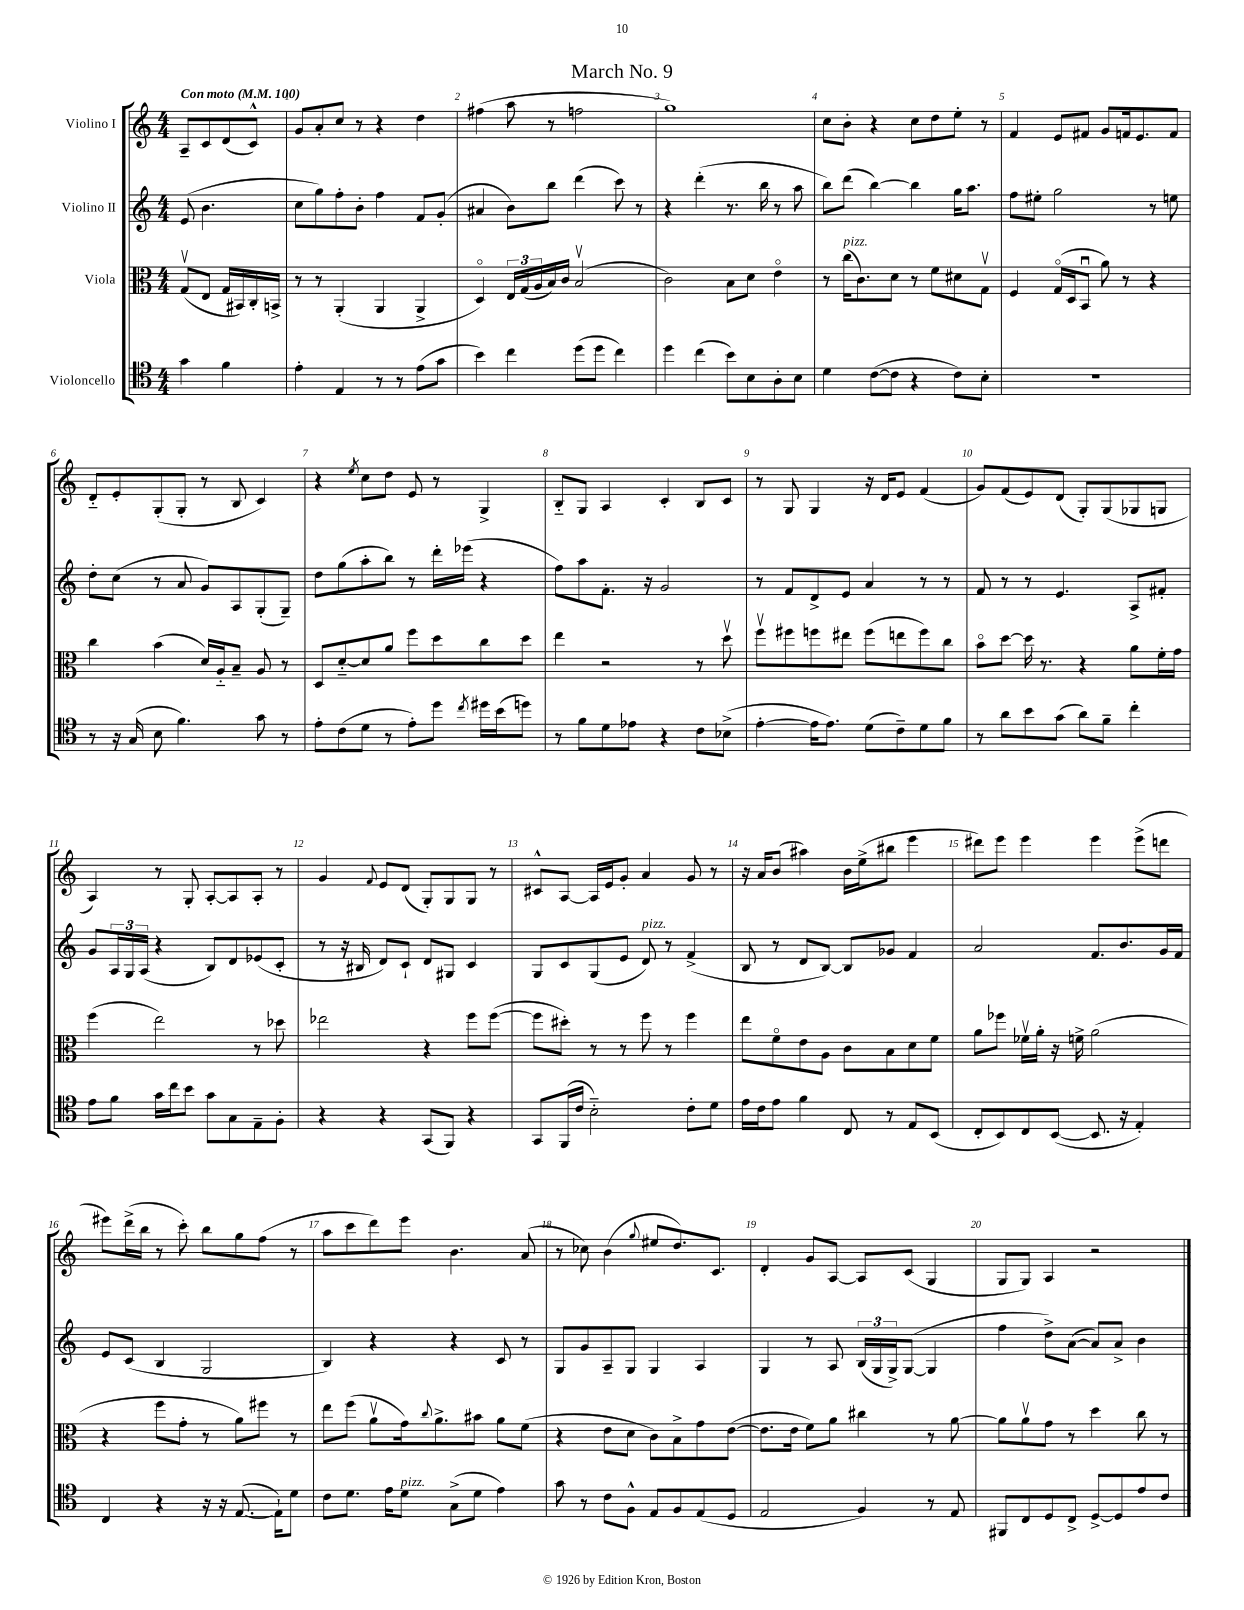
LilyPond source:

\header { title = "March No. 9" }
<<
\new StaffGroup <<
\new Staff = "s0" \with { instrumentName = "Violino I" } {
    \clef treble \key c \major \numericTimeSignature \time 4/4 \partial 2 \tempo "Con moto" 4 = 100
    a8-- c'8 d'8( c'8-^) |
    g'8 a'8-. c''8 r8 r4 d''4 |
    fis''4( a''8 r8 f''2 |
    g''1) |
    c''8 b'8-. r4 c''8 d''8 e''8-. r8 |
    f'4 e'8 fis'8 g'8 f'16 e'8. f'8 |
    d'8-_ e'8-. g8-.( g8-. r8 b8 c'4) |
    r4 \acciaccatura { e''8 } c''8 d''8 e'8 r8 g4-> |
    b8-_ g8 a4 c'4-. b8 c'8 |
    r8 g8 g4 r16 d'16 e'8 f'4( |
    g'8) f'8( e'8) d'8( g8-.) g8( ges8 g8 |
    a4) r8 g8-. a8~-. a8 a8-. r8 |
    g'4 \appoggiatura { f'8 } e'8 d'8( g8-.) g8 g8 r8 |
    cis'8-^ a8~ a16 e'16 g'8-. a'4 g'8 r8 |
    r16 a'16 b'8( ais''4) b'16 e''16->( bis''8 e'''4 |
    dis'''8) e'''8 e'''4 e'''4 e'''8->( d'''8 |
    eis'''8) d'''16->( b''16 r8 c'''8-.) b''8 g''8 f''8( r8 |
    a''8 c'''8 d'''8) e'''8 b'4. a'8( |
    r8 ces''8) b'4( \appoggiatura { g''8 } eis''8 d''8.) c'8. |
    d'4-. g'8 a8~ a8 c'8( g4 |
    g8 g8) a4 r2 \bar "|." |
}
\new Staff = "s1" \with { instrumentName = "Violino II" } {
    \clef treble \key c \major \numericTimeSignature \time 4/4 \partial 2
    e'8( b'4. |
    c''8 g''8) f''8-. b'8-. f''4 f'8 g'8-.( |
    ais'4 b'8) b''8 d'''4( c'''8) r8 |
    r4 d'''4-.( r8. b''16 r8 a''8 |
    b''8) d'''8( b''4~) b''4 g''16 a''8. |
    f''8 eis''8-. g''2 r8 e''8 |
    d''8-. c''8( r8 a'8 g'8) a8 g8-.( g8--) |
    d''8 g''8( a''8-. b''8) r8 d'''16-. ees'''16( r4 |
    f''8) a''8 f'8.-. r16 g'2 |
    r8 f'8 d'8-> e'8 a'4 r8 r8 |
    f'8 r8 r8 e'4. a8-> fis'8-. |
    g'8 \tuplet 3/2 { a16 g16 a16( } r4 b8) d'8 ees'8( c'8-. |
    r8 r16 bis16 d'8) c'8-! d'8 gis8 c'4 |
    g8 c'8 g8( e'8 d'8^\markup { \italic "pizz." }) r8 f'4->( |
    b8 r8 d'8 b8~) b8 ges'8 f'4 |
    a'2 f'8. b'8. g'16 f'16 |
    e'8 c'8( b4 g2 |
    b4) r4 r4 c'8 r8 |
    g8 g'8 a8-- g8 g4 a4 |
    g4 r8 a8 \tuplet 3/2 { b16( g16 g16->) } g8~( g4 |
    f''4 d''8->) a'8~( a'8) a'8-> b'4 \bar "|." |
}
\new Staff = "s2" \with { instrumentName = "Viola" } {
    \clef alto \key c \major \numericTimeSignature \time 4/4 \partial 2
    g8\upbow( e8 g16 bis,16) c16-. b,16-> |
    r8 r8 a,4-.( a,4 a,4-> |
    d4\flageolet) \tuplet 3/2 { e16 g16( a16 } b16) c'16 b2\upbow( |
    c'2) b8 d'8 e'4\flageolet |
    r8 c''16^\markup { \italic "pizz." }( c'8.) d'8 r8 f'8 dis'8 g8\upbow |
    f4 g16\flageolet( d16 b,8\downbow a'8) r8 r4 |
    c''4 b'4( d'16) a16-_ b8-- a8 r8 |
    d8 d'8~-_ d'8 a'8 f''8 d''8 c''8 d''8 |
    e''4 r2 r8 d''8\upbow |
    f''8\upbow fis''8 f''8 eis''8 f''8( e''8 f''8) c''8 |
    b'8\flageolet d''8~ d''16 r8. r4 a'8 f'16-. g'16 |
    f''4( e''2) r8 des''8 |
    ees''2 r4 f''8 f''8~( |
    f''8 dis''8-.) r8 r8 f''8 r8 f''4 |
    e''8 f'8\flageolet e'8 a8 c'8 b8 d'8 f'8 |
    a'8 fes''8 fes'16\upbow a'16-. r16 f'16-> a'2( |
    r4 f''8 g'8-. r8 a'8) fis''8 r8 |
    e''8 f''8( a'8\upbow g'16) \appoggiatura { c''8 } a'8.-> bis'8 a'8 f'8( |
    r4 e'8 d'8 c'8) b8-> g'8 e'8~( |
    e'8. e'16 f'8) a'8 cis''4 r8 a'8~ |
    a'8 a'8\upbow g'8 r8 d''4 c''8 r8 \bar "|." |
}
\new Staff = "s3" \with { instrumentName = "Violoncello" } {
    \clef tenor \key c \major \numericTimeSignature \time 4/4 \partial 2
    g'4 f'4 |
    e'4-. e4 r8 r8 e'8( g'8 |
    b'4) c''4 d''8( d''8 c''4) |
    d''4 c''4( b'8) b8 a8-. b8 |
    d'4 c'8~( c'8 r4 c'8) b8-. |
    R1 |
    r8 r16 g16( b8 f'4.) g'8 r8 |
    e'8-. c'8( d'8 r8 e'8-.) d''8 \acciaccatura { c''8 } dis''16 b'16( d''8) |
    r8 f'8 d'8 ees'8 r4 c'8 bes8->( |
    e'4~-. e'16 e'8.) d'8( c'8--) d'8 f'8 |
    r8 a'8 b'8 g'8( a'8) f'8-- c''4-. |
    e'8 f'8 g'16 c''16 b'8 g'8 g8 e8-- f8-. |
    r4 r4 g,8( f,8) r4 |
    g,8 f,16( c'16 b2-_) c'8-. d'8 |
    e'16 c'16 e'8 f'4 c8 r8 e8 b,8( |
    c8-. b,8) c8 b,8~( b,8. r16 e4-.) |
    c4 r4 r16 r16 e8.~( e16-!) d'8 |
    c'8 d'8. e'16 d'8^\markup { \italic "pizz." } g8->( d'8 e'4) |
    g'8 r8 c'8 f8-^ e8 f8 e8( d8 |
    e2 f4) r8 e8 |
    fis,8 c8 d8 c8-> d8~-> d8 e'8 c'8 \bar "|." |
}
>>
>>
\layout { \context { \Score \override BarNumber.break-visibility = ##(#f #t #t) barNumberVisibility = #all-bar-numbers-visible } }
